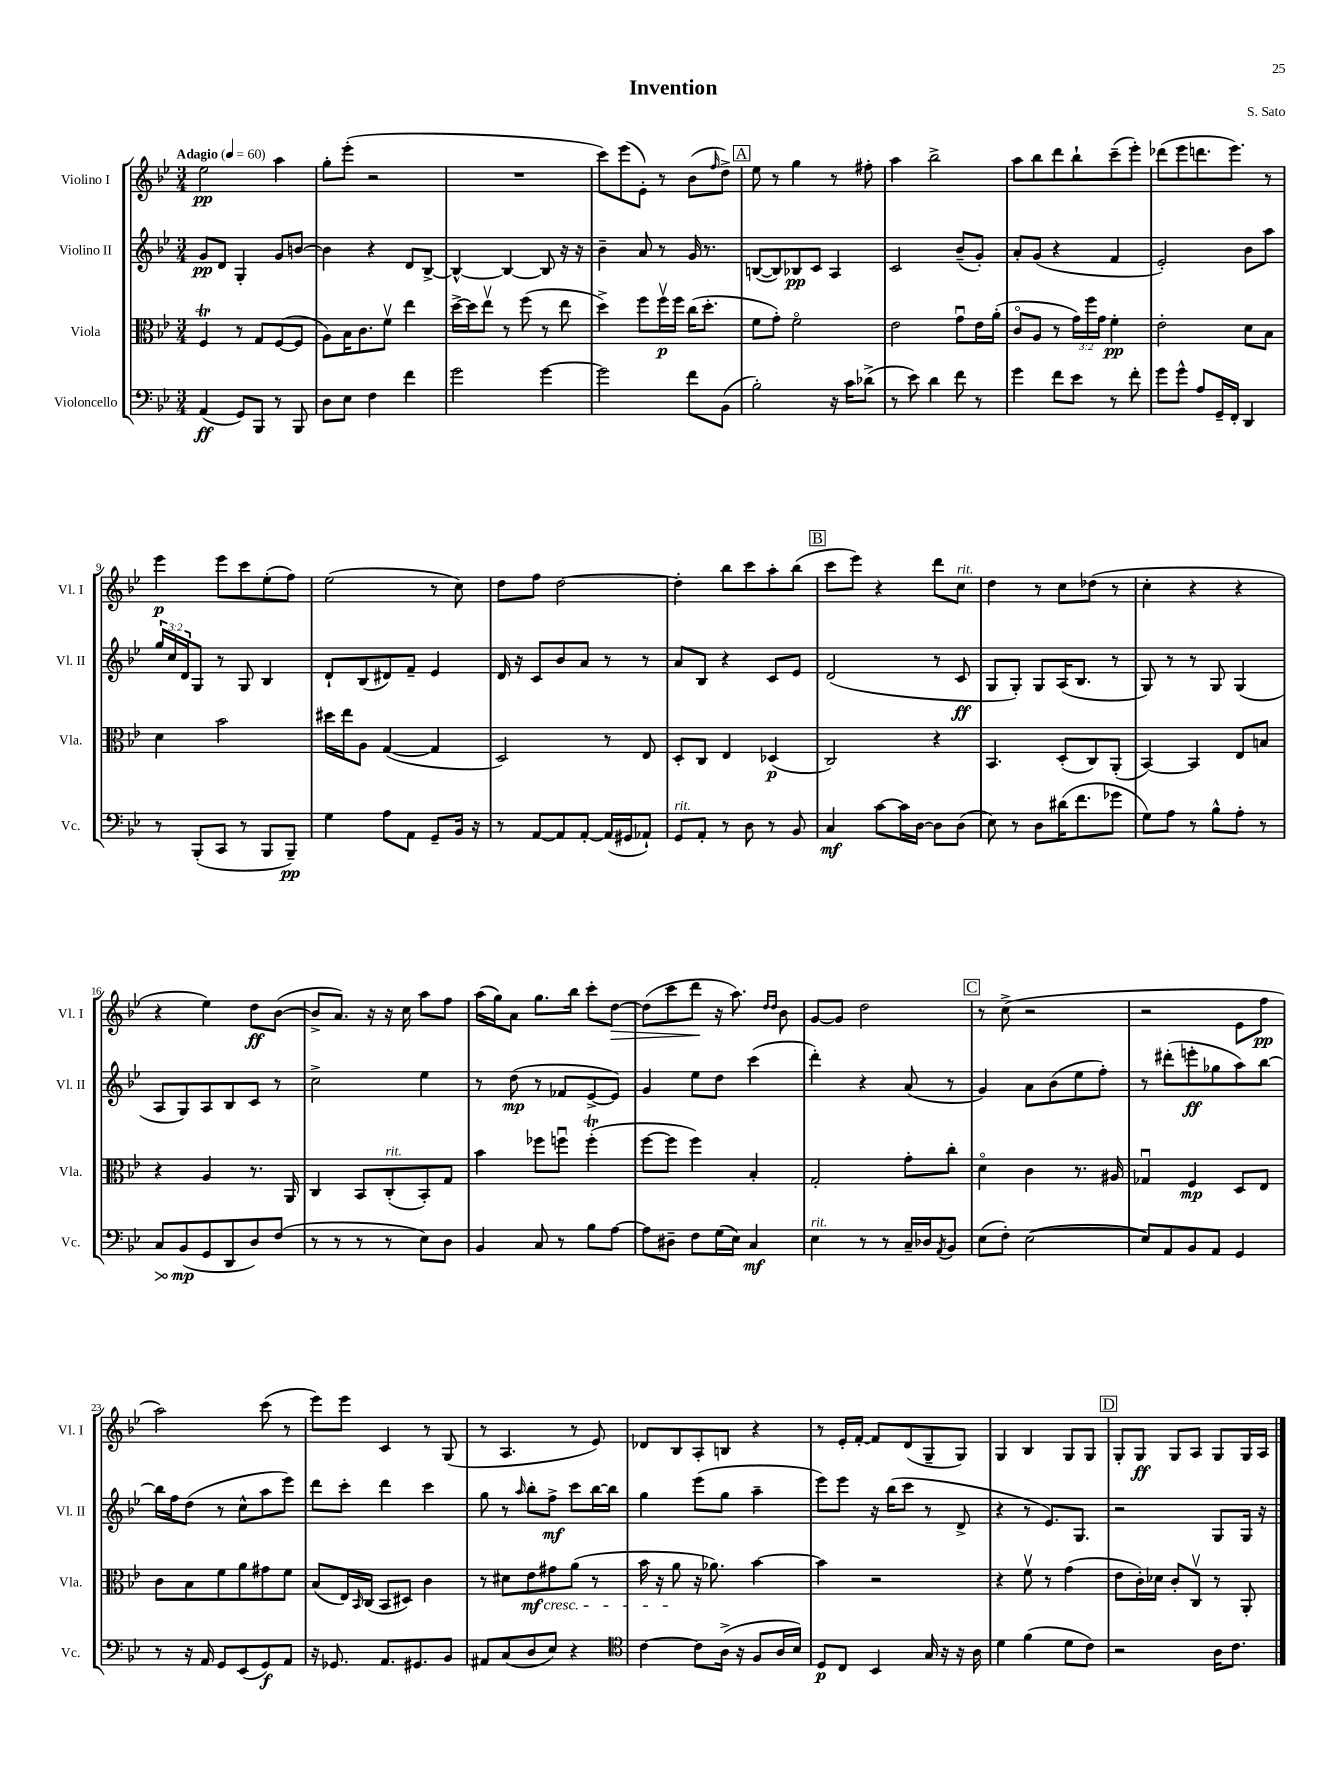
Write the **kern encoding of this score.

**kern	**dynam	**kern	**dynam	**kern	**dynam	**kern	**dynam
*part4	*part4	*part3	*part3	*part2	*part2	*part1	*part1
*staff4	*staff4	*staff3	*staff3	*staff2	*staff2	*staff1	*staff1
*I"Violoncello	*	*I"Viola	*	*I"Violino II	*	*I"Violino I	*
*I'Vc.	*	*I'Vla.	*	*I'Vl. II	*	*I'Vl. I	*
*clefF4	*	*clefC3	*	*clefG2	*	*clefG2	*
*k[b-e-]	*	*k[b-e-]	*	*k[b-e-]	*	*k[b-e-]	*
*M3/4	*	*M3/4	*	*M3/4	*	*M3/4	*
*MM60	*	*MM60	*	*MM60	*	*MM60	*
=1	=1	=1	=1	=1	=1	=1	=1
!	!	!	!	!	!	!LO:TX:a:B:t=Adagio	!
(4AA/	ff	4FT/	.	8g/L	pp	2ee-\	pp
.	.	.	.	8d/J	.	.	.
8GG/L)	.	8r	.	4G'/	.	.	.
8BBB-/J	.	8G/L	.	.	.	.	.
8r	.	([8F/	.	8g/L	.	4aa\	.
8BBB-/	.	8F/J]	.	[8bn/J	.	.	.
=2	=2	=2	=2	=2	=2	=2	=2
8D\L	.	8A\L)	.	4b\]	.	8gg'\L	.
8E-\J	.	16B-\K	.	.	.	(8eee-'\J	.
.	.	8.c\	.	.	.	.	.
4F\	.	.	.	4r	.	2r	.
.	.	8fv\J	.	.	.	.	.
4f\	.	4ee-\	.	8d/L	.	.	.
.	.	.	.	[8B-^/J	.	.	.
=3	=3	=3	=3	=3	=3	=3	=3
2g\	.	[16dd^\LL	.	4B-^^/_	.	2.r	.
.	.	16dd\J]	.	.	.	.	.
.	.	8ee-v\J	.	.	.	.	.
.	.	8r	.	4B-/_	.	.	.
.	.	(8ff\	.	.	.	.	.
[4g\	.	8r	.	8B-/]	.	.	.
.	.	8ee-\	.	16r	.	.	.
.	.	.	.	16r	.	.	.
=4	=4	=4	=4	=4	=4	=4	=4
2g\]	.	4dd^\)	.	4b-~\	.	8ccc\L)	.
.	.	.	.	.	.	(8eee-\	.
.	.	8ff\L	.	8a/	.	8e-'\J)	.
.	.	16ffv\L	p	8r	.	8r	.
.	.	16ff\JJ	.	.	.	.	.
8f\L	.	(16cc\KL	.	16g/	.	(8b-\L	.
.	.	8.dd'\J	.	8.r	.	.	.
.	.	.	.	.	.	16qqff/	.
(8BB-\J	.	.	.	.	.	8dd^\J)	.
!!LO:REH:place=s1:t=A
=5	=5	=5	=5	=5	=5	=5	=5
2B-'\)	.	8f\L	.	([8Bn/L	.	8ee-\	.
.	.	8g'\J)	.	8B/])	.	8r	.
.	.	2f\	.	8B-X/	pp	4gg\	.
.	.	.	.	8c/J	.	.	.
16r	.	.	.	4A/	.	8r	.
16c\KL	.	.	.	.	.	.	.
(8d-X^\J	.	.	.	.	.	8ff#X'\	.
=6	=6	=6	=6	=6	=6	=6	=6
8r	.	2e-\	.	2c/	.	4aa\	.
8e-\)	.	.	.	.	.	.	.
4d\	.	.	.	.	.	2bb-^\	.
8f\	.	8gu\L	.	(8b-~/L	.	.	.
8r	.	16e-\L	.	8g'/J)	.	.	.
.	.	(16a'\JJ	.	.	.	.	.
=7	=7	=7	=7	=7	=7	=7	=7
4g\	.	8c/L	.	8a'/L	.	8aa\L	.
.	.	8A/J	.	(8g/J	.	8bb-\	.
8f\L	.	8r	.	4r	.	8ddd\	.
8e-\J	.	24g\LL)	.	.	.	8bb-`\	.
.	.	24ff\	.	.	.	.	.
.	.	24g\JJ	.	.	.	.	.
8r	.	4f'\	pp	4f/	.	(8ccc~\	.
8f'\	.	.	.	.	.	8eee-'\J)	.
=8	=8	=8	=8	=8	=8	=8	=8
8g\L	.	2e-'\	.	2e-'/)	.	(8ddd-X\L	.
8g^^\J	.	.	.	.	.	8eee-\	.
8A/L	.	.	.	.	.	8.dddn\	.
16GG~/L	.	.	.	.	.	.	.
16FF'/JJ	.	.	.	.	.	8.eee-\J)	.
4DD/	.	8d\L	.	8b-\L	.	.	.
.	.	8B-\J	.	8aa\J	.	8r	.
!!LO:LB:g=z
=9	=9	=9	=9	=9	=9	=9	=9
8r	.	4d\	.	24gg/LL	.	4eee-\	p
.	.	.	.	24cc/	.	.	.
.	.	.	.	24d/J	.	.	.
(8BBB-'/L	.	.	.	8G/J	.	.	.
8CC/J	.	2b-\	.	8r	.	8eee-\L	.
8r	.	.	.	8G/	.	8ccc\	.
8BBB-/L	.	.	.	4B-/	.	(8ee-'\	.
8BBB-~/J)	pp	.	.	.	.	8ff\J)	.
=10	=10	=10	=10	=10	=10	=10	=10
4G\	.	16dd#X\LL	.	8d`/L	.	(2ee-\	.
.	.	16ee-\J	.	.	.	.	.
.	.	8A\J	.	(8B-/	.	.	.
8A\L	.	([4G/	.	8d#X/)	.	.	.
8AA\J	.	.	.	8f~/J	.	.	.
8GG~/L	.	4G/]	.	4e-/	.	8r	.
16BB-/Jk	.	.	.	.	.	8cc\)	.
16r	.	.	.	.	.	.	.
=11	=11	=11	=11	=11	=11	=11	=11
8r	.	2D/)	.	16d/	.	8dd\L	.
.	.	.	.	16r	.	.	.
[8AA/L	.	.	.	8c/L	.	8ff\J	.
8AA/]	.	.	.	8b-/	.	[2dd\	.
[8AA'/J	.	.	.	8a/J	.	.	.
(16AA/LL]	.	8r	.	8r	.	.	.
16GG#X/J	.	.	.	.	.	.	.
8AA-X`/J)	.	8E-/	.	8r	.	.	.
=12	=12	=12	=12	=12	=12	=12	=12
!LO:TX:a:i:t=rit.	!	!	!	!	!	!	!
8GG/L	.	8D'/L	.	8a/L	.	4dd'\]	.
8AA'/J	.	8C/J	.	8B-/J	.	.	.
8r	.	4E-/	.	4r	.	8bb-\L	.
8D\	.	.	.	.	.	8ccc\	.
8r	.	(4D-X/	p	8c/L	.	8aa'\	.
8BB-/	.	.	.	8e-/J	.	(8bb-\J	.
!!LO:REH:place=s1:t=B
=13	=13	=13	=13	=13	=13	=13	=13
4C/	mf	2C/)	.	(2d/	.	8ccc\L	.
.	.	.	.	.	.	8eee-\J)	.
[8c\L	.	.	.	.	.	4r	.
16c\L]	.	.	.	.	.	.	.
[16D\JJ	.	.	.	.	.	.	.
8D\L]	.	4r	.	8r	.	8ddd\L	.
!	!	!	!	!	!	!LO:TX:a:i:t=rit.	!
(8D\J	.	.	.	8c/	ff	8cc\J	.
=14	=14	=14	=14	=14	=14	=14	=14
8E-\)	.	4.BB-/	.	8G/L	.	4dd\	.
8r	.	.	.	8G'/J)	.	.	.
8D\L	.	.	.	8G/L	.	8r	.
(16d#X\K	.	(8D'/L	.	(16A/K	.	8cc\L	.
8.f\	.	.	.	8.B-/J	.	.	.
.	.	8C/)	.	.	.	(8dd-X\J	.
8g-X\J	.	(8AA'/J	.	8r	.	8r	.
=15	=15	=15	=15	=15	=15	=15	=15
8G\L)	.	[4BB-/)	.	8G/)	.	4cc'\	.
8A\J	.	.	.	8r	.	.	.
8r	.	4BB-/]	.	8r	.	4r	.
8B-^^\L	.	.	.	8G/	.	.	.
8A'\J	.	8E-/L	.	(4G/	.	4r	.
8r	.	8Bn/J	.	.	.	.	.
!!LO:LB:g=z
=16	=16	=16	=16	=16	=16	=16	=16
!	!LO:HP:b	!	!	!	!	!	!
8C/L	>	4r	.	8A/L	.	4r	.
(8BB-/	mp	.	.	8G/)	.	.	.
8GG/	]	4A/	.	8A/	.	4ee-\)	.
8DD/	.	.	.	8B-/	.	.	.
8D/)	.	8.r	.	8c/J	.	8dd\L	ff
(8F/J	.	.	.	8r	.	([8b-\J	.
.	.	16AA/	.	.	.	.	.
=17	=17	=17	=17	=17	=17	=17	=17
8r	.	4C/	.	2cc^\	.	8b-^/L]	.
8r	.	.	.	.	.	8.a/J)	.
8r	.	8BB-/L	.	.	.	.	.
.	.	.	.	.	.	16r	.
!	!	!LO:TX:a:i:t=rit.	!	!	!	!	!
8r	.	(8C'/	.	.	.	16r	.
.	.	.	.	.	.	16cc\	.
8E-\L)	.	8BB-'/)	.	4ee-\	.	8aa\L	.
8D\J	.	8G/J	.	.	.	8ff\J	.
=18	=18	=18	=18	=18	=18	=18	=18
4BB-/	.	4b-\	.	8r	.	(16aa\LL	.
.	.	.	.	.	.	16gg\J)	.
.	.	.	.	(8dd\	mp	8a\J	.
8C/	.	8ff-X\L	.	8r	.	8.gg\L	.
8r	.	8ffnu\J	.	8f-X/L	.	.	.
.	.	.	.	.	.	16bb-\Jk	.
8B-\L	.	(4ffT'\	.	[8e-^/	.	8ccc'\L	.
!	!	!	!	!	!	!	!LO:HP:b
[8A\J	.	.	.	8e-/J])	.	[8dd\J	>
=19	=19	=19	=19	=19	=19	=19	=19
8A\L]	.	[8ff\L	.	4g/	.	(8dd\L]	.
8D#X~\J	.	8ff\J]	.	.	.	8ccc\	.
8F\L	.	4ff\)	.	8ee-\L	.	8ddd\J	.
(16G\L	.	.	.	8dd\J	.	16r	]
16E-\JJ)	.	.	.	.	.	8.aa\)	.
4C/	mf	4B-'/	.	(4ccc\	.	.	.
.	.	.	.	.	.	16qqdd/LL	.
.	.	.	.	.	.	16qqdd/JJ	.
.	.	.	.	.	.	8b-\	.
=20	=20	=20	=20	=20	=20	=20	=20
!LO:TX:a:i:t=rit.	!	!	!	!	!	!	!
4E-\	.	2G'/	.	4ddd'\)	.	[8g/L	.
.	.	.	.	.	.	8g/J]	.
8r	.	.	.	4r	.	2dd\	.
8r	.	.	.	.	.	.	.
16C~/LL	.	8g'\L	.	(8a/	.	.	.
16D-X/J	.	.	.	.	.	.	.
8qAA/	.	.	.	.	.	.	.
8BB-/J	.	8cc'\J	.	8r	.	.	.
!!LO:REH:place=s1:t=C
=21	=21	=21	=21	=21	=21	=21	=21
(8E-\L	.	4d\	.	4g/)	.	8r	.
8F'\J)	.	.	.	.	.	(8cc^\	.
([2E-\	.	4c\	.	8a\L	.	2r	.
.	.	.	.	(8b-\	.	.	.
.	.	8.r	.	8ee-\	.	.	.
.	.	.	.	8ff'\J)	.	.	.
.	.	16A#X/	.	.	.	.	.
=22	=22	=22	=22	=22	=22	=22	=22
8E-/L])	.	4G-Xu/	.	8r	.	2r	.
8AA/	.	.	.	(8ddd#X'\L	.	.	.
8BB-/	.	4F/	mp	8eeen'\	ff	.	.
8AA/J	.	.	.	8gg-X\	.	.	.
4GG/	.	8D/L	.	8aa\)	.	8e-\L	.
.	.	8E-/J	.	[8bb-\J	.	8ff\J	pp
!!LO:LB:g=z
=23	=23	=23	=23	=23	=23	=23	=23
8r	.	8c\L	.	16bb-\LL]	.	2aa\)	.
.	.	.	.	16ff\J	.	.	.
16r	.	8B-\	.	(8dd\J	.	.	.
16AA/	.	.	.	.	.	.	.
8GG/L	.	8f\	.	8r	.	.	.
(8EE-/	.	8a\	.	8cc^^\L	.	.	.
8GG/)	f	8g#X\	.	8aa\	.	(8ccc\	.
8AA/J	.	8f\J	.	8eee-\J)	.	8r	.
=24	=24	=24	=24	=24	=24	=24	=24
16r	.	(8B-/L	.	8ddd\L	.	8eee-\L)	.
8.GG-X/	.	.	.	.	.	.	.
.	.	16E-/L)	.	8ccc'\J	.	8eee-\J	.
.	.	16qqBB-/	.	.	.	.	.
.	.	(16C/JJ	.	.	.	.	.
8.AA/L	.	8BB-/L	.	4ddd\	.	4c/	.
.	.	8D#X/J)	.	.	.	.	.
8.GG#X/	.	.	.	.	.	.	.
.	.	4c\	.	4ccc\	.	8r	.
8BB-/J	.	.	.	.	.	(8G/	.
=25	=25	=25	=25	=25	=25	=25	=25
8AA#X/L	.	8r	.	8gg\	.	8r	.
(8C/	.	8d#X\L	.	8r	.	4.A/	.
.	.	.	.	16qqaa/	.	.	.
!	!	!LO:TX:b:i:t=cresc.	!	!	!	!	!
8D/	.	8e-\	mf	8bb-'\L	.	.	.
8E-/J)	.	8g#X\	.	8ff^\J	mf	.	.
4r	.	(8a\J	.	8ccc\L	.	8r	.
.	.	8r	.	[16bb-\L	.	8e-/)	.
.	.	.	.	16bb-\JJ]	.	.	.
=26	=26	=26	=26	=26	=26	=26	=26
*clefC4	*	*	*	*	*	*	*
[4c\	.	16b-\	.	4gg\	.	8d-X/L	.
.	.	16r	.	.	.	.	.
.	.	8a\	.	.	.	8B-/	.
8c\L]	.	16r	.	(8eee-\L	.	8A'/	.
.	.	8.a-X\)	.	.	.	.	.
(16A^\Jk	.	.	.	8gg\J	.	8Bn/J	.
16r	.	.	.	.	.	.	.
8F/L	.	[4b-\	.	4aa~\	.	4r	.
16A/L	.	.	.	.	.	.	.
16B-/JJ)	.	.	.	.	.	.	.
=27	=27	=27	=27	=27	=27	=27	=27
8D/L	p	4b-\]	.	8eee-\L)	.	8r	.
8C/J	.	.	.	8eee-\J	.	16e-'/LL	.
.	.	.	.	.	.	[16f'/JJ	.
4BB-/	.	2r	.	16r	.	8f/L]	.
.	.	.	.	(16bb-\KL	.	.	.
.	.	.	.	8ccc\J	.	(8d/	.
16G/	.	.	.	8r	.	8G~/	.
16r	.	.	.	.	.	.	.
16r	.	.	.	8d^/	.	8G/J)	.
16A\	.	.	.	.	.	.	.
=28	=28	=28	=28	=28	=28	=28	=28
4d\	.	4r	.	4r	.	4G/	.
(4f\	.	8fv\	.	8r	.	4B-/	.
.	.	8r	.	8.e-/L)	.	.	.
8d\L	.	(4g\	.	.	.	8G/L	.
.	.	.	.	8.G/J	.	.	.
8c\J)	.	.	.	.	.	8G/J	.
!!LO:REH:place=s1:t=D
=29	=29	=29	=29	=29	=29	=29	=29
2r	.	8e-\L	.	2r	.	8G'/L	.
.	.	16c'\L)	.	.	.	8G/J	ff
.	.	16d-X\JJ	.	.	.	.	.
.	.	8c'/L	.	.	.	8G/L	.
.	.	8Cv/J	.	.	.	8A/J	.
16A\KL	.	8r	.	8G/L	.	8G/L	.
8.c\J	.	.	.	.	.	.	.
.	.	8AA'/	.	16G/Jk	.	16G/L	.
.	.	.	.	16r	.	16A/JJ	.
==	==	==	==	==	==	==	==
*-	*-	*-	*-	*-	*-	*-	*-
